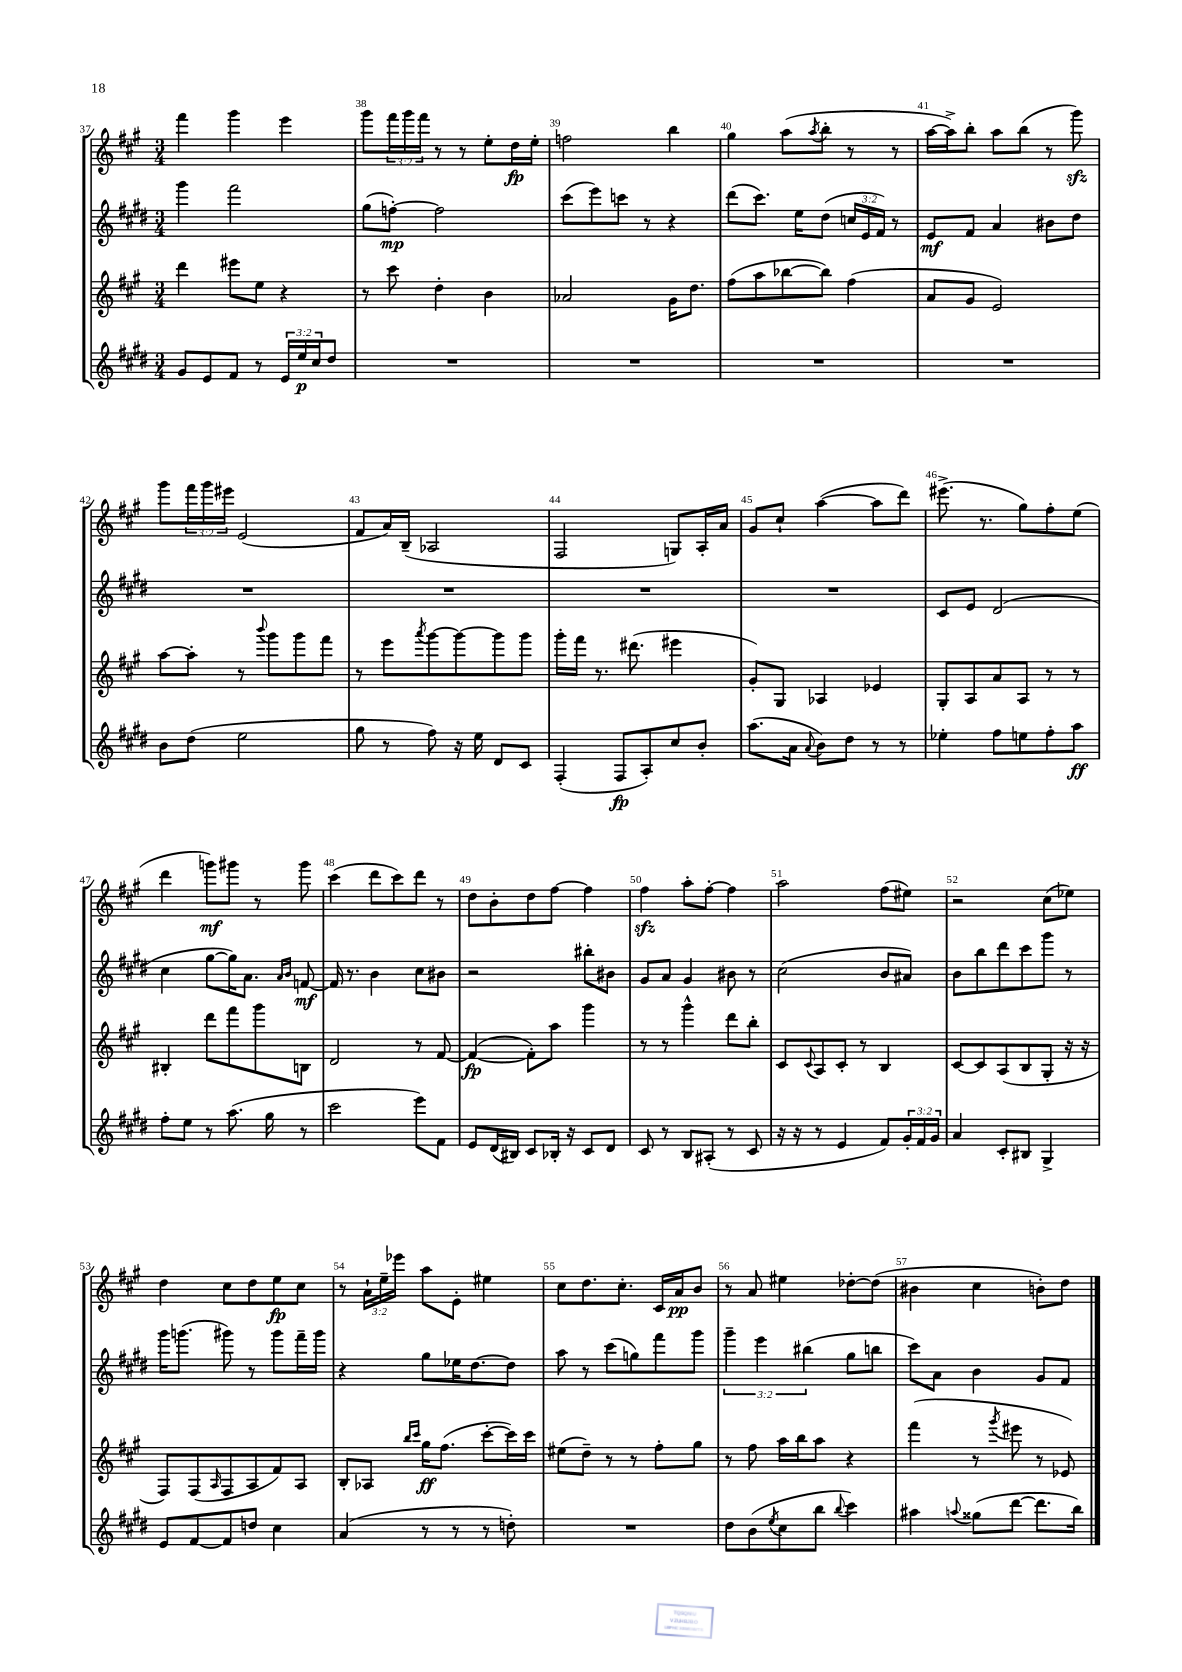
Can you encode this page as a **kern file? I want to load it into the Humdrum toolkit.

**kern	**kern	**kern	**kern
*staff4	*staff3	*staff2	*staff1
*clefG2	*clefG2	*clefG2	*clefG2
*k[f#c#g#d#]	*k[f#c#g#]	*k[f#c#g#d#]	*k[f#c#g#]
*M3/4	*M3/4	*M3/4	*M3/4
8g#/L	4ddd\	4ggg#\	4fff#\
8e/	.	.	.
8f#/J	8eee#\L	2fff#\	4ggg#\
8r	8ee\J	.	.
24e/LL	4r	.	4eee\
24ee/	.	.	.
24cc#/J	.	.	.
8dd#/J	.	.	.
=	=	=	=
2.r	8r	(8gg#\L	8ggg#\L
.	8ccc#\	[8ff'\J)	24fff#\L
.	.	.	24ggg#\
.	.	.	24fff#\JJ
.	4dd'\	2ff\]	8r
.	.	.	8r
.	4b\	.	8ee'\L
.	.	.	16dd\L
.	.	.	16ee'\JJ
=	=	=	=
2.r	2a-/	(8ccc#\L	2ff\
.	.	8eee\)	.
.	.	8ccc\J	.
.	.	8r	.
.	16g#\LK	4r	4bb\
.	8.dd\J	.	.
=	=	=	=
2.r	(8ff#\L	(8ddd#\L	4gg#\
.	8aa\	8.ccc#\J)	.
.	[8bb-\	.	(8aa\L
.	.	16ee\LK	.
.	.	.	8qaa/
.	8bb-\]J)	(8dd#\J	8bb'\J
.	(4ff#\	24cc/LL	8r
.	.	24e/	.
.	.	24f#/JJ)	.
.	.	8r	8r
=	=	=	=
2.r	8a/L	8e/L	[16aa\LL
.	.	.	16aa^\]J)
.	8g#/J	8f#/J	8bb'\J
.	2e/)	4a/	8aa\L
.	.	.	(8bb\J
.	.	8b#\L	8r
.	.	8dd#\J	8ggg#\)
=	=	=	=
8b\L	[8aa\L	2.r	8ggg#\L
(8dd#\J	8aa'\]J	.	24fff#\L
.	.	.	24ggg#\
.	.	.	24eee#\JJ
2ee\	8r	.	(2e/
.	8qqbbb/	.	.
.	8ggg#\L	.	.
.	8ggg#\	.	.
.	8fff#\J	.	.
=	=	=	=
8gg#\	8r	2.r	8f#/L
8r	8eee\L	.	16a/L)
.	.	.	(16B~/JJ
.	8qaaa/	.	.
8ff#\)	[8ggg#\	.	2A-/
16r	8ggg#\_	.	.
16ee\	.	.	.
8d#/L	8ggg#\]	.	.
8c#/J	8ggg#\J	.	.
=	=	=	=
(4F#'/	16ggg#'\LL	2.r	2F#/
.	16fff#\JJ	.	.
.	8.r	.	.
8F#/L	.	.	.
.	(8.ddd#\	.	.
8A'/)	.	.	.
8cc#/	4eee#\	.	8G/L)
8b'/J	.	.	16A'/L
.	.	.	16a/JJ
=	=	=	=
(8.aa\L	8g#'/L)	2.r	8g#/L
.	8G#/J	.	8cc#`/J
16a\Jk	.	.	.
8qqa/	.	.	.
8b\L)	4A-/	.	([4aa\
8dd#\J	.	.	.
8r	4e-/	.	8aa\]L
8r	.	.	8ddd\J)
=	=	=	=
4ee-'\	8G#'/L	8c#/L	(8.eee#^\
.	8A/	8e/J	.
.	.	.	8.r
8ff#\L	8a/	(2d#/	.
8ee\	8A/J	.	8gg#\L)
8ff#'\	8r	.	8ff#'\
8aa\J	8r	.	(8ee\J
=	=	=	=
8ff#'\L	4B#'/	4cc#\	4ddd\
8ee\J	.	.	.
8r	8ddd\L	[8gg#\L	8ggg\L)
(8.aa\	8fff#\	16gg#\]K)	8ggg#\J
.	.	8.a\J	.
.	8ggg#\	.	8r
16gg#\	.	.	.
.	.	16qqa/LL	.
.	.	16qqb/JJ	.
8r	8B\J	[8f/	8ggg#\
=	=	=	=
2ccc#\	2d/	16f/]	(4ccc#\
.	.	8.r	.
.	.	4b\	8ddd\L
.	.	.	8ccc#\)
8eee\L)	8r	8cc#\L	8ddd\J
8f#\J	[8f#/	8b#\J	8r
=	=	=	=
8e/L	(4f#/_	2r	8dd\L
(16d#/L	.	.	8b'\
16B#/JJ)	.	.	.
8c#/L	8f#'\]L)	.	8dd\
16B-'/Jk	8aa\J	.	[8ff#\J
16r	.	.	.
8c#/L	4ggg#\	8bb#'\L	4ff#\]
8d#/J	.	8b#\J	.
=	=	=	=
8c#/	8r	8g#/L	4ff#\
8r	8r	8a/J	.
8B/L	4ggg#^^\	4g#/	8aa'\L
(8A#'/J	.	.	[8ff#'\J
8r	8ddd\L	8b#\	4ff#\]
8c#/	8bb'\J	8r	.
=	=	=	=
16r	8c#/L	(2cc#\	2aa\
16r	.	.	.
.	8qqc#/	.	.
8r	8A/	.	.
4e/	8c#'/J	.	.
.	8r	.	.
8f#/L)	4B/	8b/L	(8ff#\L
24g#'/L	.	8a#/J)	8ee#\J)
24f#/	.	.	.
24g#/JJ	.	.	.
=	=	=	=
4a/	[8c#/L	8b\L	2r
.	8c#/]	8bb\	.
8c#'/L	(8A/	8ddd#\	.
8B#/J	8B/	8ccc#\	.
4G#^/	8G#'/J	8ggg#\J	(8cc#\L
.	16r	8r	8ee-\J)
.	16r	.	.
=	=	=	=
8e/L	8F#/L)	16ggg#\LK	4dd\
.	.	(8.ggg\J	.
[8f#/	(8F#/	.	.
.	16qqA/	.	.
8f#/]	8F#/	8ggg#\)	8cc#\L
8dd/J	8A/	8r	8dd\
4cc#\	8f#/)	8ggg#\L	8ee\
.	8A/J	16fff#~\L	8cc#\J
.	.	16ggg#\JJ	.
=	=	=	=
(4a/	8B'/L	4r	8r
.	8A-/J	.	24a`\LL
.	.	.	24ee~\
.	.	.	24eee-\JJ
.	16qqbb/LL	.	.
.	16qqccc#/JJ	.	.
8r	16gg#\LK	8gg#\L	8aa\L
.	(8.ff#\J	.	.
8r	.	16ee-\K	8e'\J
.	.	[8.dd#\	.
8r	[8ccc#'\L	.	4ee#\
8dd'\)	16ccc#\]L)	8dd#\]J	.
.	16ccc#\JJ	.	.
=	=	=	=
2.r	(8ee#\L	8aa\	8cc#\L
.	8dd~\J)	8r	8.dd\
.	8r	(8ccc#\L	.
.	.	.	8.cc#'\J
.	8r	8gg\)	.
.	8ff#'\L	8fff#\	16c#/LL
.	.	.	16a/J
.	8gg#\J	8ggg#\J	8b/J
=	=	=	=
8dd#\L	8r	6ggg#~\	8r
(8b\	8ff#\	.	8a/
.	.	6eee\	.
8qee/	.	.	.
8cc#\	16aa\LL	.	4ee#\
.	16bb\J	.	.
.	.	(6bb#\	.
8bb\J	8aa\J	.	.
8qqbb/	.	.	.
4ccc#\)	4r	8gg#\L	[8dd-'\L
.	.	8bb\J	(8dd-\]J
=	=	=	=
4aa#\	(4fff#\	8ccc#\L)	4b#\
.	.	8a\J	.
8qqaa/	.	.	.
(8gg##\L	8r	4b\	4cc#\
.	8qggg#/	.	.
[8ddd#\J	8eee#\	.	.
8.ddd#\]L	8r	8g#/L	8b'\L)
.	8e-/)	8f#/J	8dd\J
16bb\Jk)	.	.	.
==	==	==	==
*-	*-	*-	*-
